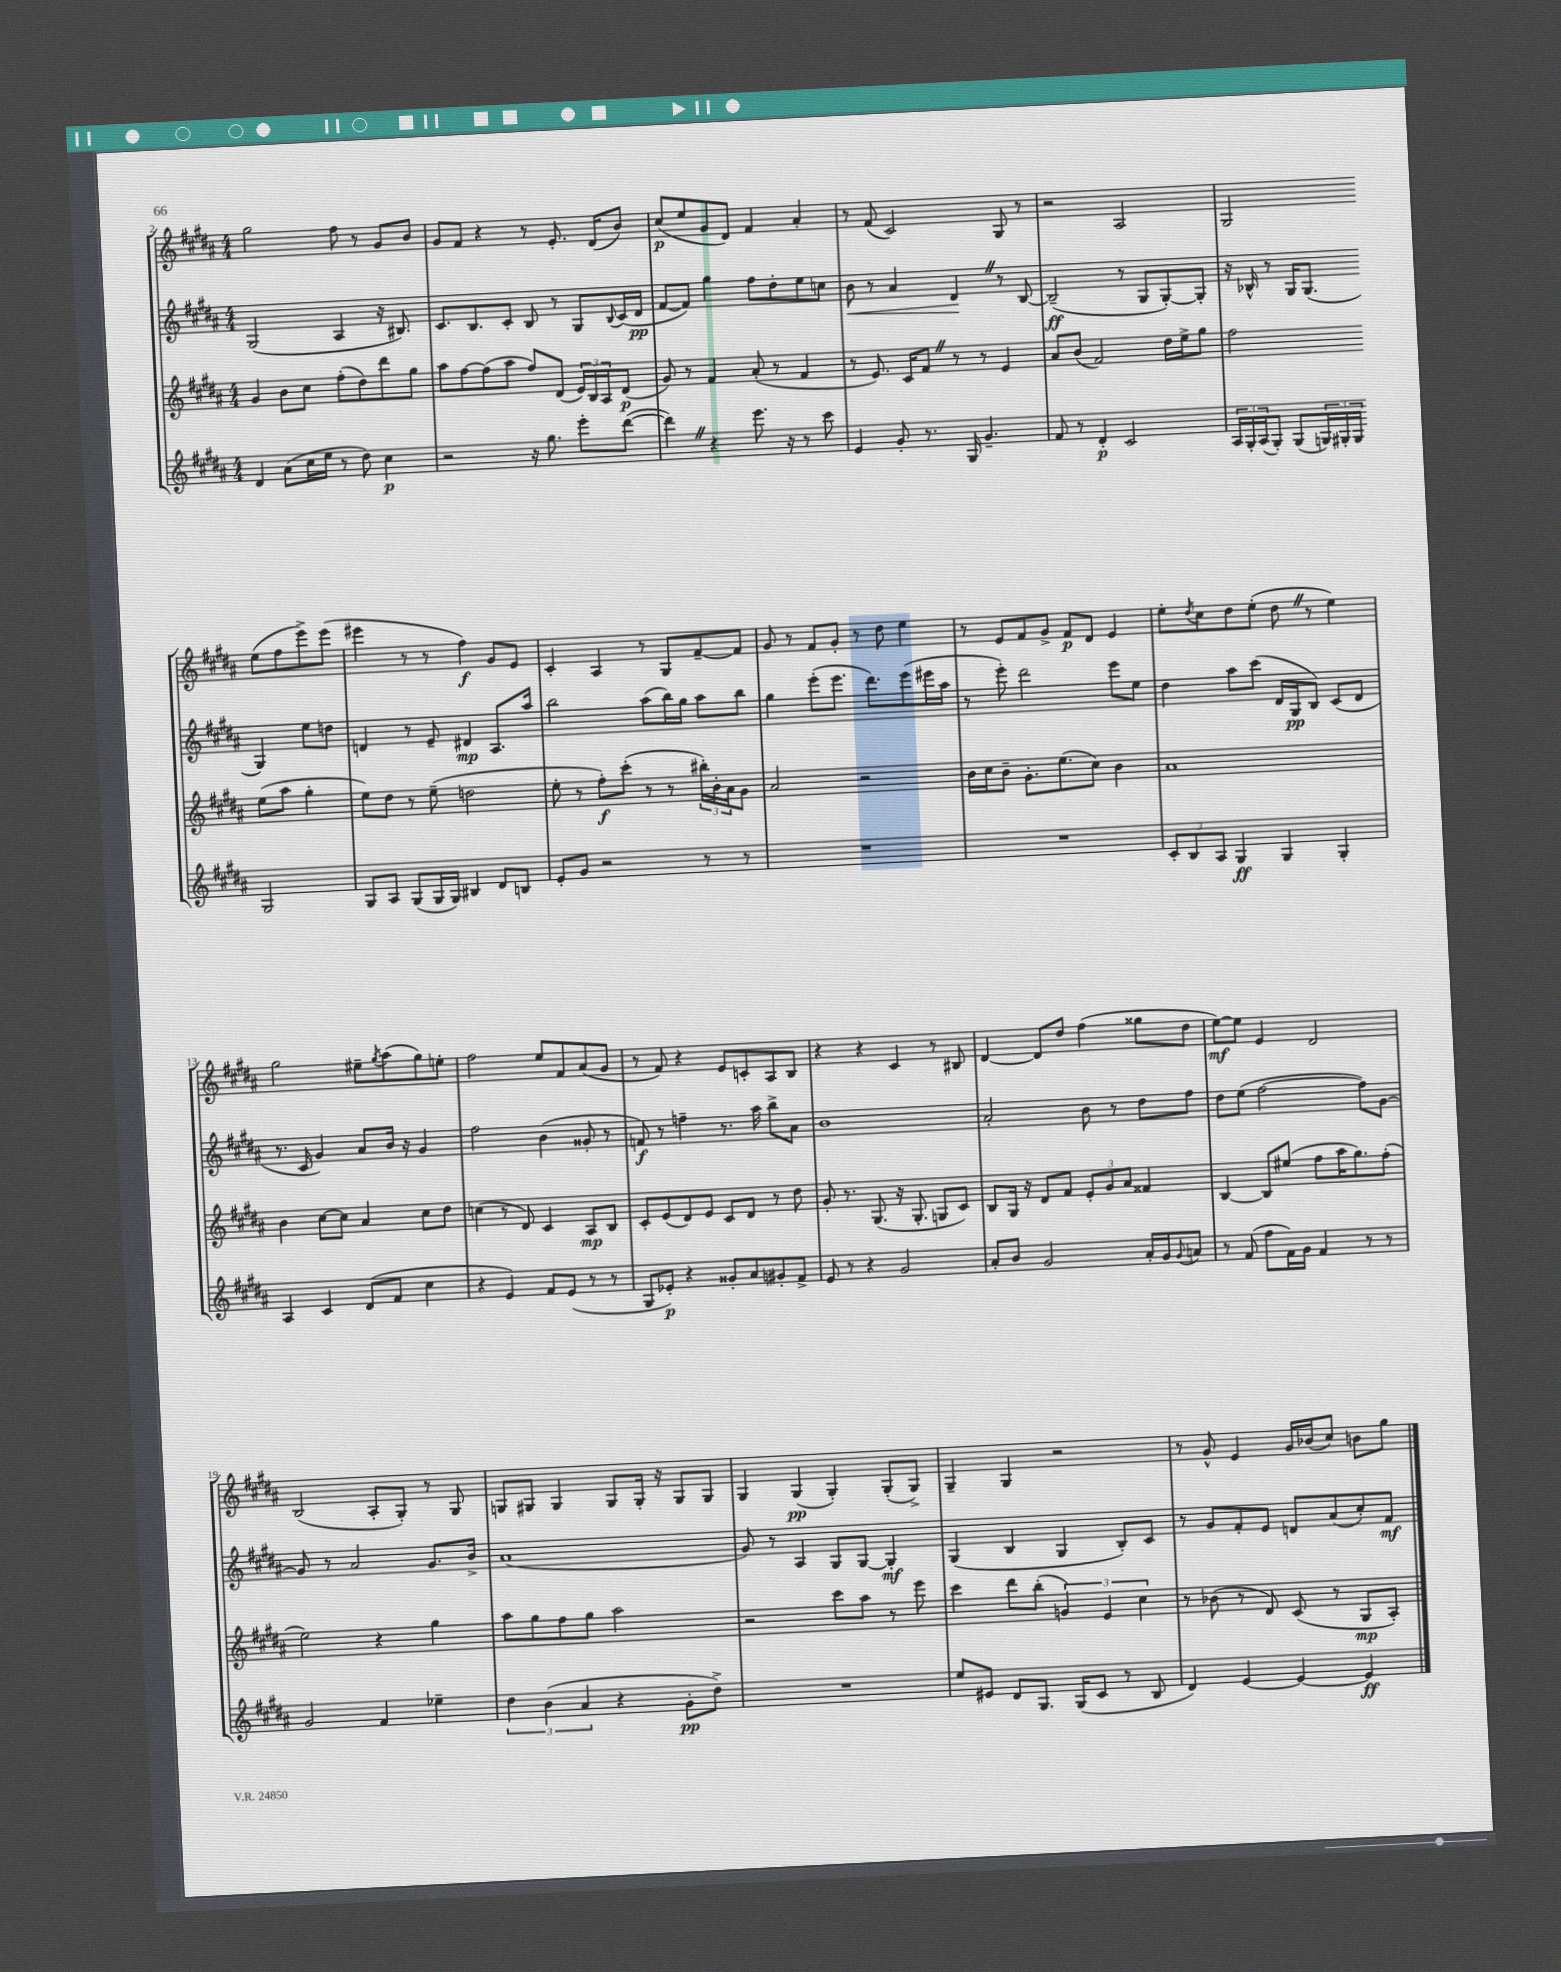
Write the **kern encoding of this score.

**kern	**kern	**kern	**kern
*staff4	*staff3	*staff2	*staff1
*clefG2	*clefG2	*clefG2	*clefG2
*k[f#c#g#d#a#]	*k[f#c#g#d#a#]	*k[f#c#g#d#a#]	*k[f#c#g#d#a#]
*M4/4	*M4/4	*M4/4	*M4/4
4d#	4g#	(2G#	2gg#
(8a#	8b	.	.
16cc#	8cc#	.	.
16ee	.	.	.
8r	(8ff#'	4A#	8ff#
8dd#)	8dd#)	.	8r
4cc#	8ddd#	16r	8g#
.	.	8.B#)	.
.	8gg#	.	8b
=	=	=	=
2r	8aa#	8.c#	8g#
.	[8ff#	.	8f#
.	.	8.B	.
.	(8ff#]	.	4r
.	8aa#	8c#'	.
16r	8ff#)	8B	8r
8.gg#	.	.	.
.	(8d#	8r	8.e'
8eee'	24e)	8G#	.
.	24B	.	.
.	.	.	(16d#
.	24A#	.	.
.	.	8qqB	.
([8ddd#	(8d#	(16c#	8b)
.	.	16d#	.
=	=	=	=
4ddd#])	8g#)	[8f#	(8cc#
.	8r	8f#])	8ee
4r	4f#	4gg#	8g#
.	.	.	8d#)
8.eee	(8a#'	8ff#	4f#
.	8r	8dd#'	.
16r	.	.	.
8r	4f#	8ee	4a#'
8ccc#	.	8cc	.
=	=	=	=
4e	8r	8b	8r
.	8.e)	8r	(8f#
8g#'	.	4a#	2c#)
.	16c#	.	.
8.r	8f#	.	.
.	8r	4d#	.
16G#	.	.	.
4.g#~	8r	.	.
.	4e	8r	8G#
.	.	[8B	8r
=	=	=	=
8f#	8a#	(2B~]	2r
8r	(8b	.	.
4d#'	2f#)	.	.
2c#	.	8r	2A#
.	.	8G#	.
.	16dd#	[8G#')	.
.	16ee^	.	.
.	8gg#	8G#']	.
=	=	=	=
24A#	2ff#	16r	2G#
24G#'	.	.	.
.	.	16B-^^	.
(24A#	.	.	.
8G#')	.	8r	.
(8G#	.	16G#	.
.	.	(8.G#	.
24G)	.	.	.
24G#'	.	.	.
24G#	.	.	.
2G#	(8ee	4G#)	(8ee
.	8aa#	.	8ff#
.	4gg#'	8ee	8eee^)
.	.	8dd	(8eee
=	=	=	=
8G#	8ee)	4d	4eee#
8A#	8dd#	.	.
(8G#	8r	8r	8r
16G#	(8ee~	8e~	8r
16G#)	.	.	.
4B#	2dd	4d#	4ff#)
8d#	.	8.A#	8g#
8B	.	.	8e
.	.	16aa#	.
=	=	=	=
8e'	8ee'	2bb	4c#'
8g#	8r	.	.
2r	8ff#')	.	4A#
.	(8ccc#'	.	.
.	8r	(8aa#	8r
.	8r	16bb)	8G#
.	.	16gg#	.
8r	24bb#')	8aa#	[8f#~
.	24b'	.	.
.	24a#	.	.
8r	8g#	8bb	8f#]
=	=	=	=
1r	2a#	4gg#	8g#
.	.	.	8r
.	.	(8eee'	8f#
.	.	8.eee	8g#'
.	2r	.	8r
.	.	8.ddd#)	.
.	.	.	8dd#
.	.	(8eee	4ee
.	.	16eee#	.
.	.	16aa#	.
=	=	=	=
1r	16b	8r	8r
.	16cc#	.	.
.	8b~	8eee')	8e
.	8.g#'	2ddd#	8f#
.	.	.	8g#^
.	(8.ee	.	.
.	.	.	8f#
.	8cc#)	.	8d#
.	4b	8eee	4e
.	.	8ee	.
=	=	=	=
12c#'	1a#	4dd#	8ee'
12B	.	.	.
.	.	.	8qdd#
.	.	.	8cc#
12A#	.	.	.
4G#	.	8aa#	8dd#
.	.	(8ccc#	(8ee'
4G#	.	16d#	8dd#
.	.	16G#	.
.	.	8B)	8r
4G#'	.	(8c#	4ee)
.	.	8d#	.
=	=	=	=
4A#	4b	8.r	2gg#
.	.	16c#	.
4c#	[8cc#	4g#)	.
.	8cc#]	.	.
(8d#	4a#	8a#	8ee#~
.	.	.	8qgg#
8f#	.	16b	(8aa#
.	.	16r	.
4cc#	8cc#	4g#	8gg#)
.	8dd#	.	8ee'
=	=	=	=
4r	(4cc	2ff#	2ff#
4e)	8r	.	.
.	8d#)	.	.
8f#	4c#	(4b	8ee
(8e	.	.	8f#
8r	8A#	8g##'	(8a#
8r	8B	8r	8g#
=	=	=	=
8G#	8c#'	8f)	8r
8e-')	(8e	8r	8f#)
4r	8d#)	4ff~	4r
.	8e	.	.
8g##'	8c#	8.r	8e
8a#	8d#	.	8c'
.	.	16aa#	.
8g#'	8r	8bb^	8A#
8f#^	8dd#	8a#	8B
=	=	=	=
8e	8g#'	1b	4r
8r	8.r	.	.
4r	.	.	4r
.	(8.G#	.	.
2g#	16r	.	4c#
.	8.G#'	.	.
.	8G	.	8r
.	8c#)	.	8B#
=	=	=	=
8a#'	8B	2a#'	[4d#
8b	16G#	.	.
.	16r	.	.
2g#	8d#	.	8d#]
.	8f#	.	8dd#
.	12e'	8b	(4ff#
.	12g#	.	.
.	.	8r	.
.	12a#	.	.
16a#'	4f##	8dd#	8gg##
16g#	.	.	.
8qqg#	.	.	.
8a	.	8ff#	8dd#
=	=	=	=
8r	[4B	8dd#	[8ee)
(8f#	.	(8ee	8ee]
8ff#	8B]	[2ff#	4e
16f#)	(8ee#	.	.
16g#	.	.	.
4f#	8ff#	.	2d#
.	16aa#	.	.
.	8.gg#)	.	.
8r	.	8ff#])	.
8r	(8ff#'	[8g#	.
=	=	=	=
2g#	2ee)	8g#]	(2B
.	.	8r	.
.	.	2a#	.
4f#	4r	.	8A#'
.	.	.	8G#')
4ee-~	4gg#	8.g#	8r
.	.	.	8G#
.	.	16b^	.
=	=	=	=
6dd#	8aa#	(1a#	8G
.	8gg#	.	8G#
(6b	.	.	.
.	8ff#	.	4G#
6a#	.	.	.
.	8gg#	.	.
4r	2aa#	.	8G#
.	.	.	16G#'
.	.	.	16r
8g#'	.	.	8G#
8dd#^)	.	.	8G#
=	=	=	=
1r	2r	8g#)	4G#
.	.	8r	.
.	.	4A#	(4G#
.	8ccc#	8G#	4G#')
.	8aa#	[8G#	.
.	8r	4G#']	(8G#'
.	8eee	.	8G#^)
=	=	=	=
8ee	4ccc#	(4G#	4G#~
8e#	.	.	.
8d#	8ddd#	4B	4G#
8.G#	(8bb'	.	.
.	6g)	4G#	2r
(16G#	.	.	.
8c#	.	.	.
.	6e	.	.
8r	.	8B')	.
.	6cc#	.	.
8B	.	8c#	.
=	=	=	=
4d#)	8r	8r	8r
.	(8b-	8g#	8g#^^
[4e	8r	8f#'	4e
.	8d#)	8e	.
4e_	(8c#	8d	16g#
.	.	.	(16b-
.	8r	(8a#	8cc#)
4e]	8G#	8cc#')	8b
.	8A#')	8f#	8gg#
==	==	==	==
*-	*-	*-	*-
